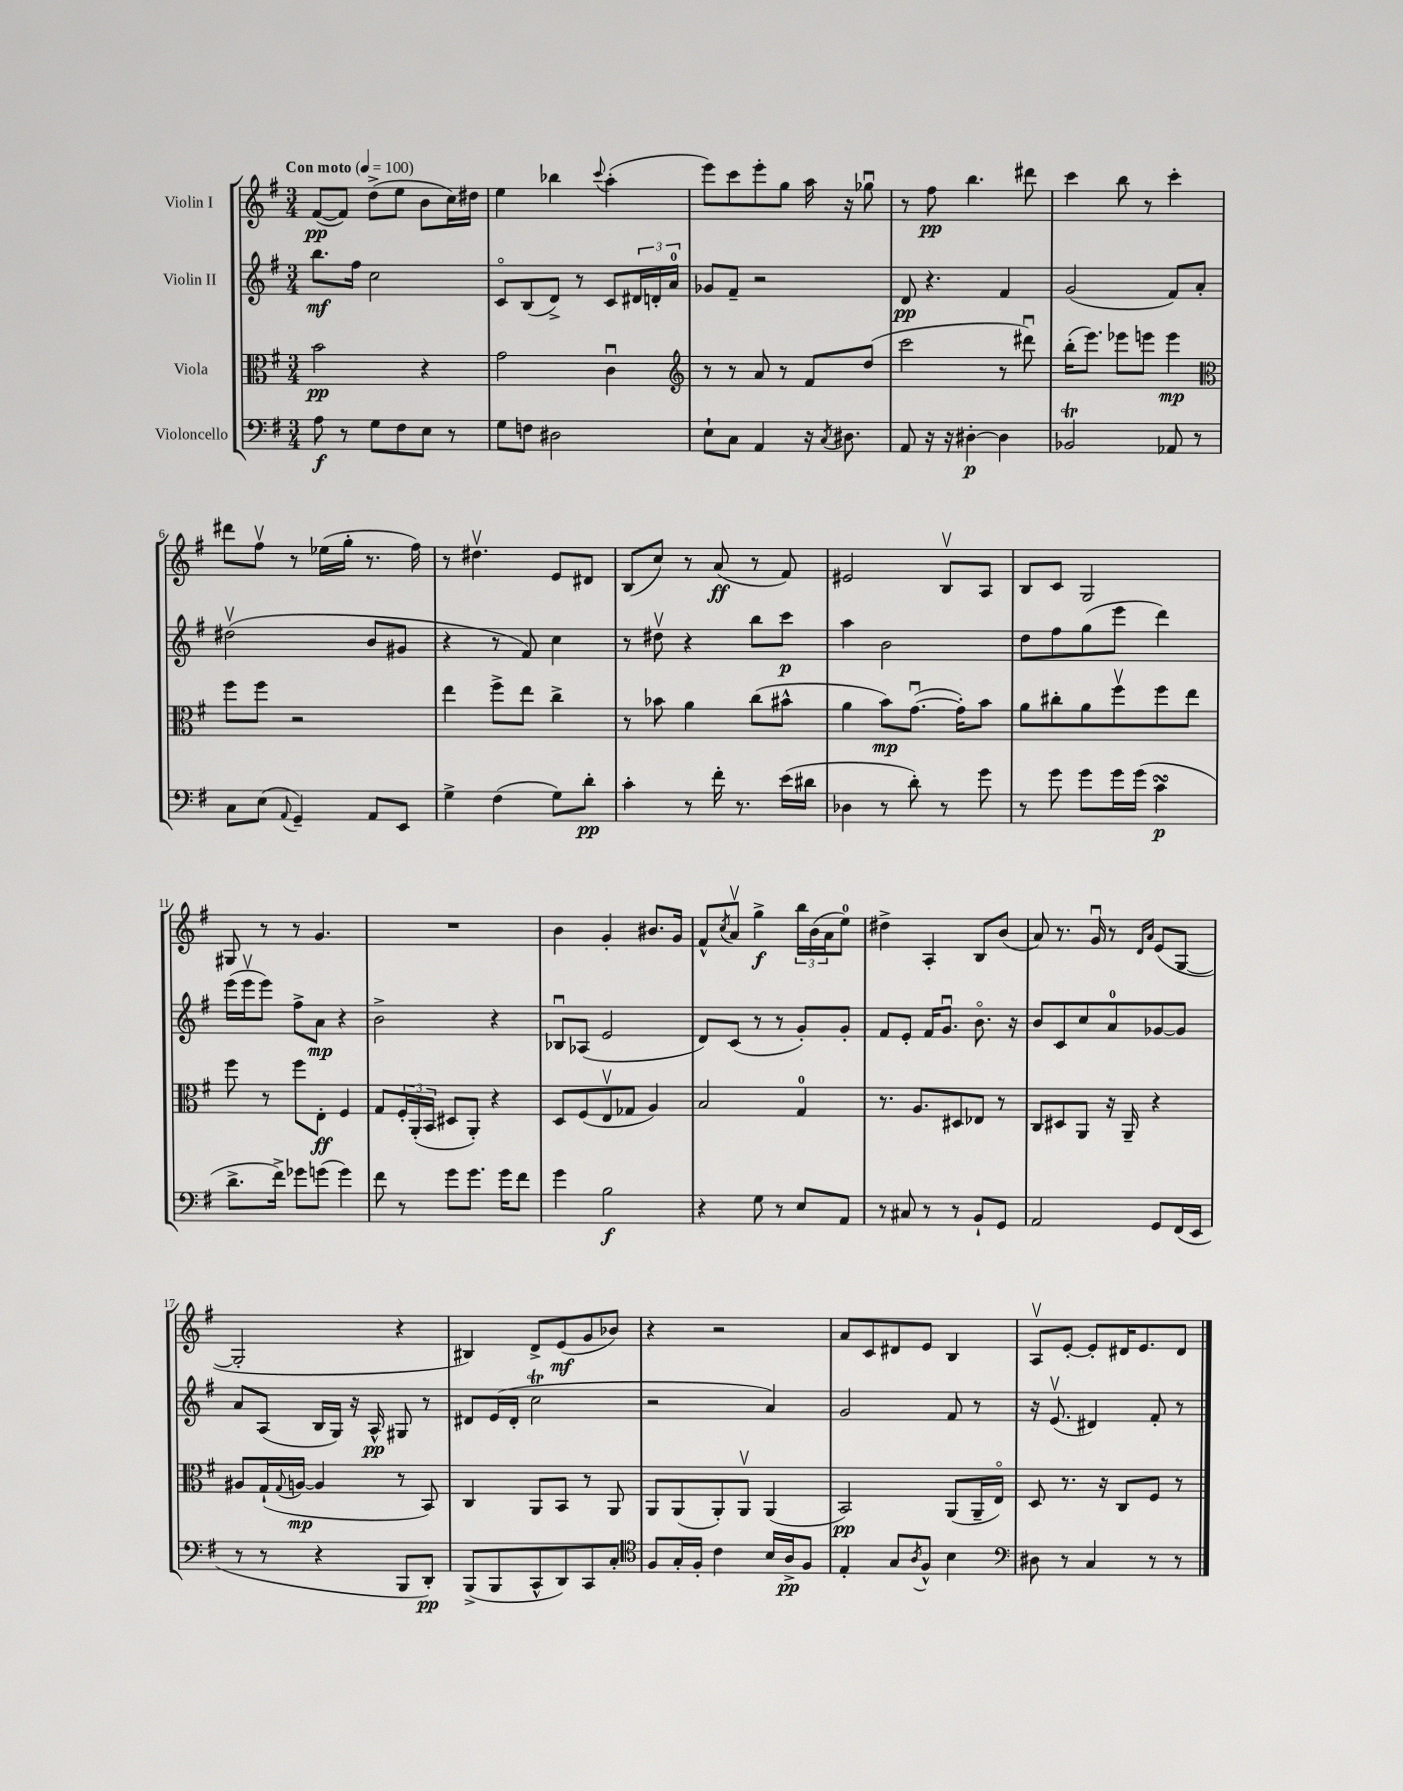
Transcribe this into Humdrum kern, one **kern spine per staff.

**kern	**dynam	**kern	**dynam	**kern	**dynam	**kern	**dynam
*part4	*part4	*part3	*part3	*part2	*part2	*part1	*part1
*staff4	*staff4	*staff3	*staff3	*staff2	*staff2	*staff1	*staff1
*I"Violoncello	*	*I"Viola	*	*I"Violin II	*	*I"Violin I	*
*clefF4	*	*clefC3	*	*clefG2	*	*clefG2	*
*k[f#]	*	*k[f#]	*	*k[f#]	*	*k[f#]	*
*M3/4	*	*M3/4	*	*M3/4	*	*M3/4	*
*MM100	*	*MM100	*	*MM100	*	*MM100	*
=1	=1	=1	=1	=1	=1	=1	=1
!	!	!	!	!	!	!LO:TX:a:B:t=Con moto	!
8A\	f	2b\	pp	8.bb\L	mf	([8f#/L	pp
8r	.	.	.	.	.	8f#/J])	.
.	.	.	.	16ff#\Jk	.	.	.
8G\L	.	.	.	2cc\	.	(8dd^\L	.
8F#\	.	.	.	.	.	8ee\J	.
8E\J	.	4r	.	.	.	8b\L	.
8r	.	.	.	.	.	16cc\L)	.
.	.	.	.	.	.	16dd#X\JJ	.
=2	=2	=2	=2	=2	=2	=2	=2
8G\L	.	2g\	.	8c/L	.	4ee\	.
8Fn\J	.	.	.	(8B/	.	.	.
2D#X\	.	.	.	8d^/J)	.	4bb-X\	.
.	.	.	.	8r	.	.	.
.	.	.	.	.	.	8qqccc/	.
.	.	4cu\	.	8c/L	.	(4aa'\	.
.	.	.	.	24d#X/L	.	.	.
.	.	.	.	24dn'/	.	.	.
.	.	.	.	24a/JJ	.	.	.
=3	=3	=3	=3	=3	=3	=3	=3
*	*	*clefG2	*	*	*	*	*
8E`\L	.	8r	.	8g-X/L	.	8eee\L)	.
8C\J	.	8r	.	8f#~/J	.	8ccc\	.
4AA/	.	8a/	.	2r	.	8eee'\	.
.	.	8r	.	.	.	8gg\J	.
16r	.	8f#/L	.	.	.	16aa\	.
8qC/	.	.	.	.	.	.	.
8.D#X\	.	.	.	.	.	16r	.
.	.	(8dd/J	.	.	.	8gg-Xu\	.
=4	=4	=4	=4	=4	=4	=4	=4
8AA/	.	2ccc\	.	8d/	pp	8r	.
16r	.	.	.	4.r	.	8ff#\	pp
16r	.	.	.	.	.	.	.
[4D#X'\	p	.	.	.	.	4.bb\	.
4D#\]	.	8r	.	4f#/	.	.	.
.	.	8ddd#Xu\)	.	.	.	8ddd#X\	.
=5	=5	=5	=5	=5	=5	=5	=5
2BB-XT/	.	(16bb'\KL	.	(2g/	.	4ccc\	.
.	.	8.eee\J)	.	.	.	.	.
.	.	8eee-X\L	.	.	.	8bb\	.
.	.	8eeen\J	.	.	.	8r	.
8AA-X/	.	4eee\	mp	8f#/L)	.	4ccc'\	.
8r	.	.	.	8a'/J	.	.	.
!!LO:LB:g=z
=6	=6	=6	=6	=6	=6	=6	=6
*	*	*clefC3	*	*	*	*	*
8C\L	.	8ff#\L	.	(2dd#Xv\	.	8ddd#X\L	.
(8E\J	.	8ff#\J	.	.	.	8ff#v\J	.
8qqAA/	.	.	.	.	.	.	.
4GG~/)	.	2r	.	.	.	8r	.
.	.	.	.	.	.	(16ee-X\LL	.
.	.	.	.	.	.	16gg'\JJ	.
8AA/L	.	.	.	8b/L	.	8.r	.
8EE/J	.	.	.	8g#X/J	.	.	.
.	.	.	.	.	.	16ff#\)	.
=7	=7	=7	=7	=7	=7	=7	=7
4G^\	.	4ee\	.	4r	.	8r	.
.	.	.	.	.	.	4.dd#Xv\	.
(4F#\	.	8ff#^\L	.	8r	.	.	.
.	.	8ee\J	.	8f#/)	.	.	.
8G\L)	.	4cc^\	.	4cc\	.	8e/L	.
8d'\J	pp	.	.	.	.	8d#X/J	.
=8	=8	=8	=8	=8	=8	=8	=8
4c'\	.	8r	.	8r	.	(8B/L	.
.	.	8b-X\	.	8dd#Xv\	.	8cc/J)	.
8r	.	4a\	.	4r	.	8r	.
16f#'\	.	.	.	.	.	(8a/	ff
8.r	.	.	.	.	.	.	.
.	.	(8cc\L	.	8bb\L	.	8r	.
(16e\LL	.	8b#X^^\J	.	8ccc\J	p	8f#/)	.
16d#X\JJ	.	.	.	.	.	.	.
=9	=9	=9	=9	=9	=9	=9	=9
4D-X\	.	4a\	.	4aa\	.	2e#X/	.
8r	.	8b\L)	mp	2b\	.	.	.
8d'\)	.	([8.gu\J	.	.	.	.	.
8r	.	.	.	.	.	8Bv/L	.
.	.	16g'\KL])	.	.	.	.	.
8g\	.	8b\J	.	.	.	8A/J	.
=10	=10	=10	=10	=10	=10	=10	=10
8r	.	8a\L	.	8dd\L	.	8B/L	.
8g\	.	8cc#X'\	.	8ff#\	.	8c/J	.
8g\L	.	8a\	.	(8gg\	.	2G/	.
16g\L	.	8ff#v\	.	8eee\J	.	.	.
(16g\JJ	.	.	.	.	.	.	.
4csSSs\	p	8ff#\	.	4ddd\)	.	.	.
.	.	8ee\J	.	.	.	.	.
!!LO:LB:g=z
=11	=11	=11	=11	=11	=11	=11	=11
8.d^\L	.	8ff#\	.	(16eee\LL	.	8G#X/	.
.	.	.	.	16eeev\J	.	.	.
.	.	8r	.	8eee\J)	.	8r	.
16f#^\Jk)	.	.	.	.	.	.	.
8g-X\L	.	8ff#\L	.	8ff#^\L	.	8r	.
(8gn\J	.	8E'\J	ff	8a\J	mp	4.g/	.
4g\)	.	4F#/	.	4r	.	.	.
=12	=12	=12	=12	=12	=12	=12	=12
8f#\	.	8G/L	.	2b^\	.	2.r	.
8r	.	24F#'/L	.	.	.	.	.
.	.	(24AA'/	.	.	.	.	.
.	.	24BB/JJ	.	.	.	.	.
8g\L	.	8D#X/L	.	.	.	.	.
8.g\J	.	8AA'/J)	.	.	.	.	.
.	.	4r	.	4r	.	.	.
16g\KL	.	.	.	.	.	.	.
8f#\J	.	.	.	.	.	.	.
=13	=13	=13	=13	=13	=13	=13	=13
4g\	.	8D/L	.	8B-Xu/L	.	4b\	.
.	.	(8F#/	.	(8A-X/J	.	.	.
2B\	f	8Ev/	.	2e/	.	4g'/	.
.	.	8G-X/J	.	.	.	.	.
.	.	4A/)	.	.	.	8.b#X/L	.
.	.	.	.	.	.	16g/Jk	.
=14	=14	=14	=14	=14	=14	=14	=14
4r	.	2B/	.	8d/L)	.	8f#^^/L	.
.	.	.	.	.	.	8qcc/	.
.	.	.	.	(8c/J	.	8av/J	.
8G\	.	.	.	8r	.	4gg^\	f
8r	.	.	.	8r	.	.	.
8E/L	.	4G/	.	8g'/L)	.	24bb\LL	.
.	.	.	.	.	.	(24b\	.
.	.	.	.	.	.	24a\J	.
8AA/J	.	.	.	8g'/J	.	8ee\J)	.
=15	=15	=15	=15	=15	=15	=15	=15
8r	.	8.r	.	8f#/L	.	4dd#X^\	.
8C#X/	.	.	.	8e'/J	.	.	.
.	.	8.A/L	.	.	.	.	.
8r	.	.	.	16f#/KL	.	4A'/	.
.	.	.	.	8.gu/J	.	.	.
8r	.	8D#X/	.	.	.	.	.
8BB`/L	.	8E-X/J	.	8.b\	.	8B/L	.
8GG/J	.	8r	.	.	.	(8b/J	.
.	.	.	.	16r	.	.	.
=16	=16	=16	=16	=16	=16	=16	=16
2AA/	.	8C/L	.	8b/L	.	8a/)	.
.	.	8D#X/	.	8c/	.	8.r	.
.	.	8AA/J	.	8cc/	.	.	.
.	.	.	.	.	.	16gu/	.
.	.	16r	.	8a/	.	8r	.
.	.	16AA~/	.	.	.	.	.
.	.	.	.	.	.	16qqd/LL	.
.	.	.	.	.	.	16qqa/JJ	.
8GG/L	.	4r	.	[8g-X/	.	(8e/L	.
(16FF#/L	.	.	.	8g-/J]	.	[8G/J	.
16EE/JJ	.	.	.	.	.	.	.
!!LO:LB:g=z
=17	=17	=17	=17	=17	=17	=17	=17
8r	.	8A#X/L	.	8a/L	.	2G'/]	.
8r	.	(16G`/L	.	(8A/J	.	.	.
.	.	8qqG/	.	.	.	.	.
.	.	[16An/JJ	mp	.	.	.	.
4r	.	4A/]	.	16B/LL	.	.	.
.	.	.	.	16G/JJ)	.	.	.
.	.	.	.	16r	.	.	.
.	.	.	.	16A^^/	pp	.	.
8BBB/L	.	8r	.	8G#X/	.	4r	.
8DD'/J)	pp	8BB/)	.	8r	.	.	.
=18	=18	=18	=18	=18	=18	=18	=18
(8BBB^/L	.	4C/	.	8d#X/L	.	4B#X/)	.
8BBB/	.	.	.	(16e/L	.	.	.
.	.	.	.	16d#'/JJ	.	.	.
8CC^^/	.	8AA/L	.	2ccT\	.	8d^/L	.
8DD/)	.	8BB/J	.	.	.	(8e/	mf
8CC/	.	8r	.	.	.	8g/	.
8C'/J	.	8AA/	.	.	.	8b-X/J)	.
=19	=19	=19	=19	=19	=19	=19	=19
*clefC4	*	*	*	*	*	*	*
8F#/L	.	8AA/L	.	2r	.	4r	.
16G'/L	.	(8AA/	.	.	.	.	.
16F#'/JJ	.	.	.	.	.	.	.
4c\	.	8AA'/)	.	.	.	2r	.
.	.	8AAv/J	.	.	.	.	.
16B/LL	.	(4AA/	.	4a/)	.	.	.
16A^/J	pp	.	.	.	.	.	.
8F#/J	.	.	.	.	.	.	.
=20	=20	=20	=20	=20	=20	=20	=20
4E'/	.	2BB/)	pp	2g/	.	8a/L	.
.	.	.	.	.	.	8c/	.
8G/L	.	.	.	.	.	8d#X/	.
8qA/	.	.	.	.	.	.	.
8F#^^/J	.	.	.	.	.	8e/J	.
4B\	.	(8AA/L	.	8f#/	.	4B/	.
.	.	16AA~/L	.	8r	.	.	.
.	.	16E/JJ)	.	.	.	.	.
=21	=21	=21	=21	=21	=21	=21	=21
*clefF4	*	*	*	*	*	*	*
8D#X\	.	8D/	.	16r	.	8Av/L	.
.	.	.	.	(8.ev/	.	.	.
8r	.	8.r	.	.	.	[8e'/J	.
4C/	.	.	.	4d#X/)	.	8e'/L]	.
.	.	16r	.	.	.	.	.
.	.	8C/L	.	.	.	16d#X/K	.
.	.	.	.	.	.	8.e/	.
8r	.	8F#/J	.	8f#'/	.	.	.
8r	.	8r	.	8r	.	8d#/J	.
==	==	==	==	==	==	==	==
*-	*-	*-	*-	*-	*-	*-	*-
